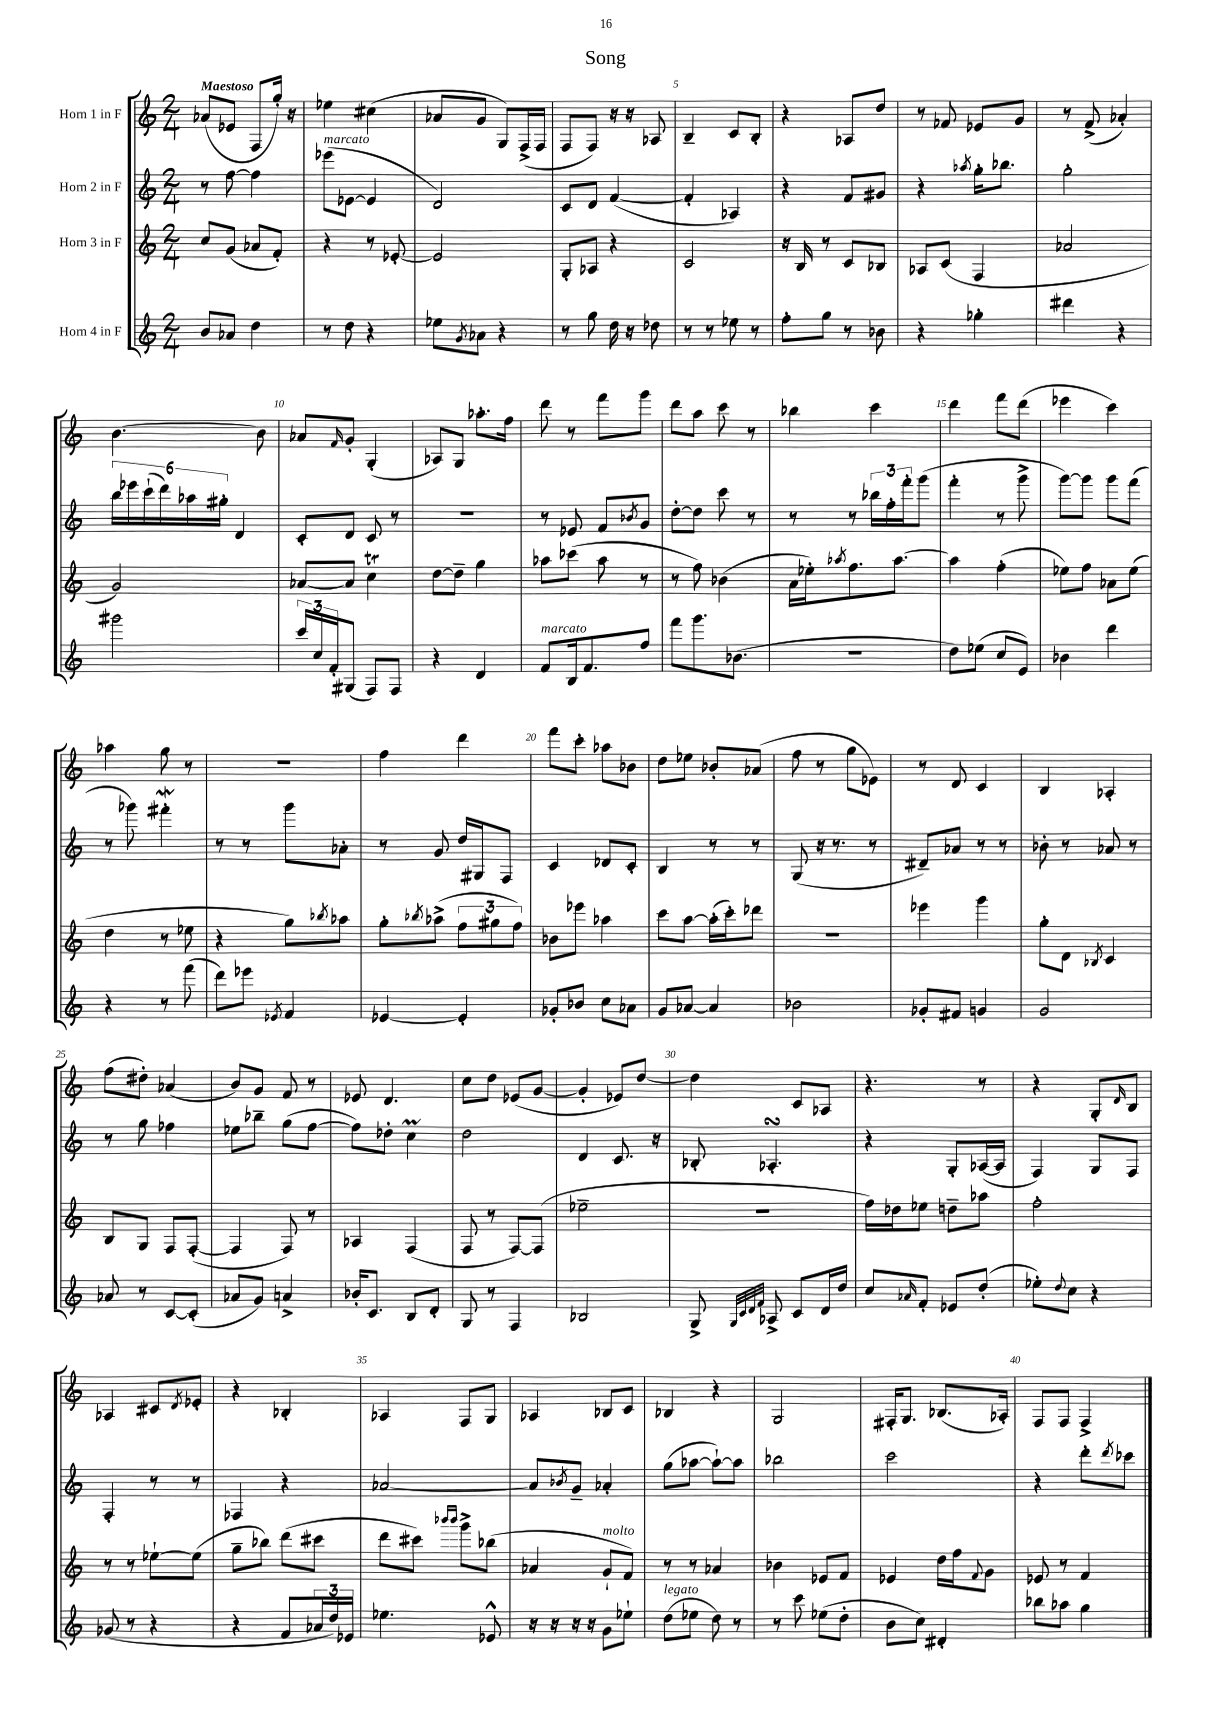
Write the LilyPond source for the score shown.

\header { title = "Song" }
<<
\new StaffGroup <<
\new Staff = "s0" \with { instrumentName = "Horn 1 in F" } {
    \clef treble \key c \major \numericTimeSignature \time 2/4 \tempo "Maestoso"
    aes'8( ees'8 f8 g''16-.) r16 |
    ees''4 cis''4( |
    aes'8 g'8 g8) f16->( f16 |
    f8 f8) r16 r16 aes8 |
    b4-- c'8 b8-. |
    r4 aes8 d''8 |
    r8 fes'8 ees'8 g'8 |
    r8 f'8->( aes'4-.) |
    b'4.~ b'8 |
    aes'8 \grace { f'16 } g'8-. g4-.( |
    aes8) g8 aes''8.-. f''16 |
    d'''8 r8 f'''8 g'''8 |
    d'''8 a''8 c'''8 r8 |
    bes''4 c'''4 |
    d'''4 f'''8 d'''8( |
    ees'''4 c'''4) |
    aes''4 g''8 r8 |
    R2 |
    f''4 d'''4 |
    f'''8 c'''8-. aes''8 bes'8 |
    d''8 ees''8 bes'8-. aes'8( |
    f''8 r8 g''8 ees'8) |
    r8 d'8 c'4 |
    b4 aes4-. |
    f''8( dis''8-.) aes'4( |
    b'8) g'8 f'8 r8 |
    ees'8 d'4. |
    c''8 d''8 ees'8( g'8~ |
    g'4-. ees'8) d''8~ |
    d''4 c'8 aes8 |
    r4. r8 |
    r4 g8-. \grace { d'16 } b8 |
    aes4 cis'8 \acciaccatura { d'8 } ees'8-. |
    r4 bes4-. |
    aes4 f8 g8 |
    aes4 bes8 c'8 |
    bes4 r4 |
    g2 |
    fis16-. g8. bes8.( aes16-.) |
    f8 f8 f4-> \bar "|." |
}
\new Staff = "s1" \with { instrumentName = "Horn 2 in F" } {
    \clef treble \key c \major \numericTimeSignature \time 2/4
    r8 f''8~ f''4 |
    ees'''8^\markup { \italic "marcato" }( ees'8~ ees'4 |
    d'2) |
    c'8 d'8 f'4~( |
    f'4-. aes4) |
    r4 f'8 gis'8 |
    r4 \acciaccatura { aes''8 } g''16-. bes''8. |
    g''2-. |
    \tuplet 6/4 { b''16 ees'''16 c'''16-!( d'''16) aes''16 gis''16-. } d'4 |
    c'8-. d'8 c'8 r8 |
    R2 |
    r8 ees'8 f'8 \acciaccatura { bes'8 } g'8 |
    d''8~-. d''8 c'''8 r8 |
    r8 r8 \tuplet 3/2 { bes''16 f''16-. f'''16-. } g'''8( |
    f'''4-. r8 g'''8-> |
    g'''8~) g'''8 g'''8 f'''8( |
    r8 ges'''8) fis'''4-.\mordent |
    r8 r8 g'''8 aes'8-. |
    r8 g'8 d''16 gis16 f8 |
    c'4 des'8 c'8-. |
    b4 r8 r8 |
    g8( r16 r8. r8 |
    dis'8--) aes'8 r8 r8 |
    bes'8-. r8 aes'8 r8 |
    r8 g''8 fes''4 |
    ees''8 bes''8-- g''8( f''8~ |
    f''8) des''8-. c''4\prall |
    d''2 |
    d'4 c'8. r16 |
    bes8-. aes4.-.\turn |
    r4 g8-. aes16~( aes16 |
    f4) g8 f8 |
    f4-. r8 r8 |
    fes4 r4 |
    aes'2~ |
    aes'8 \acciaccatura { bes'8 } g'8-- aes'4-. |
    g''8( aes''8~ aes''8~-!) aes''8 |
    bes''2 |
    c'''2 |
    r4 d'''8-. \acciaccatura { d'''8 } ces'''8 \bar "|." |
}
\new Staff = "s2" \with { instrumentName = "Horn 3 in F" } {
    \clef treble \key c \major \numericTimeSignature \time 2/4
    c''8 g'8( aes'8 f'8-.) |
    r4 r8 ees'8~-. |
    ees'2 |
    g8-. aes8 r4 |
    c'2 |
    r16 b16 r8 c'8 bes8 |
    aes8 c'8( f4 |
    aes'2 |
    g'2) |
    aes'8~ aes'8 c''4\trill |
    d''8~ d''8-- g''4 |
    aes''8 ces'''8( aes''8 r8 |
    r8 f''8) bes'4( |
    a'16 ees''16-.) \acciaccatura { aes''8 } f''8. aes''8.~ |
    aes''4 f''4-.( |
    ees''8) f''8 aes'8 ees''8( |
    d''4 r8 ees''8 |
    r4 g''8) \acciaccatura { bes''8 } aes''8 |
    g''8-. \acciaccatura { bes''8 } aes''8->( \tuplet 3/2 { f''8 gis''8 f''8) } |
    bes'8 ees'''8 aes''4 |
    c'''8 a''8~ a''16-.( c'''16-.) des'''8 |
    r2 |
    ees'''4 g'''4 |
    g''8-. d'8 \acciaccatura { bes8 } c'4 |
    b8 g8 f8 f8~-.( |
    f4 f8) r8 |
    aes4 f4( |
    f8 r8 f8~) f8( |
    ees''2-- |
    R2 |
    f''16) des''16 ees''8 d''8-- aes''8 |
    f''2-. |
    r8 r8 ees''8~-! ees''8( |
    g''8-- bes''8) d'''8( cis'''8 |
    d'''8 cis'''8) \grace { bes'''16 bes'''16 } g'''8-> bes''8( |
    aes'4 g'8-!^\markup { \italic "molto" } f'8) |
    r8 r8 aes'4 |
    bes'4 ees'8 f'8 |
    ees'4 d''16 f''16 \appoggiatura { f'8 } g'8 |
    ees'8 r8 f'4 \bar "|." |
}
\new Staff = "s3" \with { instrumentName = "Horn 4 in F" } {
    \clef treble \key c \major \numericTimeSignature \time 2/4
    b'8 aes'8 d''4 |
    r8 d''8 r4 |
    ees''8 \acciaccatura { g'8 } aes'8 r4 |
    r8 g''8 d''16 r16 des''8 |
    r8 r8 ees''8 r8 |
    f''8-. g''8 r8 bes'8 |
    r4 ges''4-. |
    dis'''4 r4 |
    gis'''2 |
    \tuplet 3/2 { c'''16 c''16 f'16-. } gis8( f8) f8 |
    r4 d'4 |
    f'8^\markup { \italic "marcato" } b16 f'8. f''8 |
    f'''8 g'''8. bes'8.( |
    R2 |
    d''8) ees''8( c''8 e'8) |
    bes'4 d'''4 |
    r4 r8 f'''8( |
    d'''8) ees'''8 \acciaccatura { ees'8 } f'4 |
    ees'4~ ees'4-. |
    ges'8-. bes'8 c''8 aes'8 |
    g'8 aes'8~ aes'4 |
    bes'2 |
    ges'8-. fis'8 g'4 |
    g'2 |
    aes'8 r8 c'8~ c'8-.( |
    aes'8 g'8) a'4-> |
    bes'16-. c'8. b8 d'8-. |
    g8 r8 f4 |
    bes2 |
    g8-> \grace { g32 c'32 d'32 f'32 } aes8-> c'8 d'16 d''16 |
    c''8 \grace { aes'16 } f'8-. ees'8 d''8-.( |
    ees''8-.) \appoggiatura { d''8 } c''8 r4 |
    ges'8( r8 r4 |
    r4 f'8 \tuplet 3/2 { aes'16 d''16) ees'16 } |
    ees''4. ees'8-^ |
    r16 r16 r16 r16 g'8 ees''8-! |
    d''8^\markup { \italic "legato" }( ees''8 d''8) r8 |
    r8 c'''8 ees''8( d''8-. |
    b'8 c''8) dis'4-. |
    bes''8 aes''8 g''4 \bar "|." |
}
>>
>>
\layout { \context { \Score \override BarNumber.break-visibility = ##(#f #t #t) barNumberVisibility = #(every-nth-bar-number-visible 5) } }
